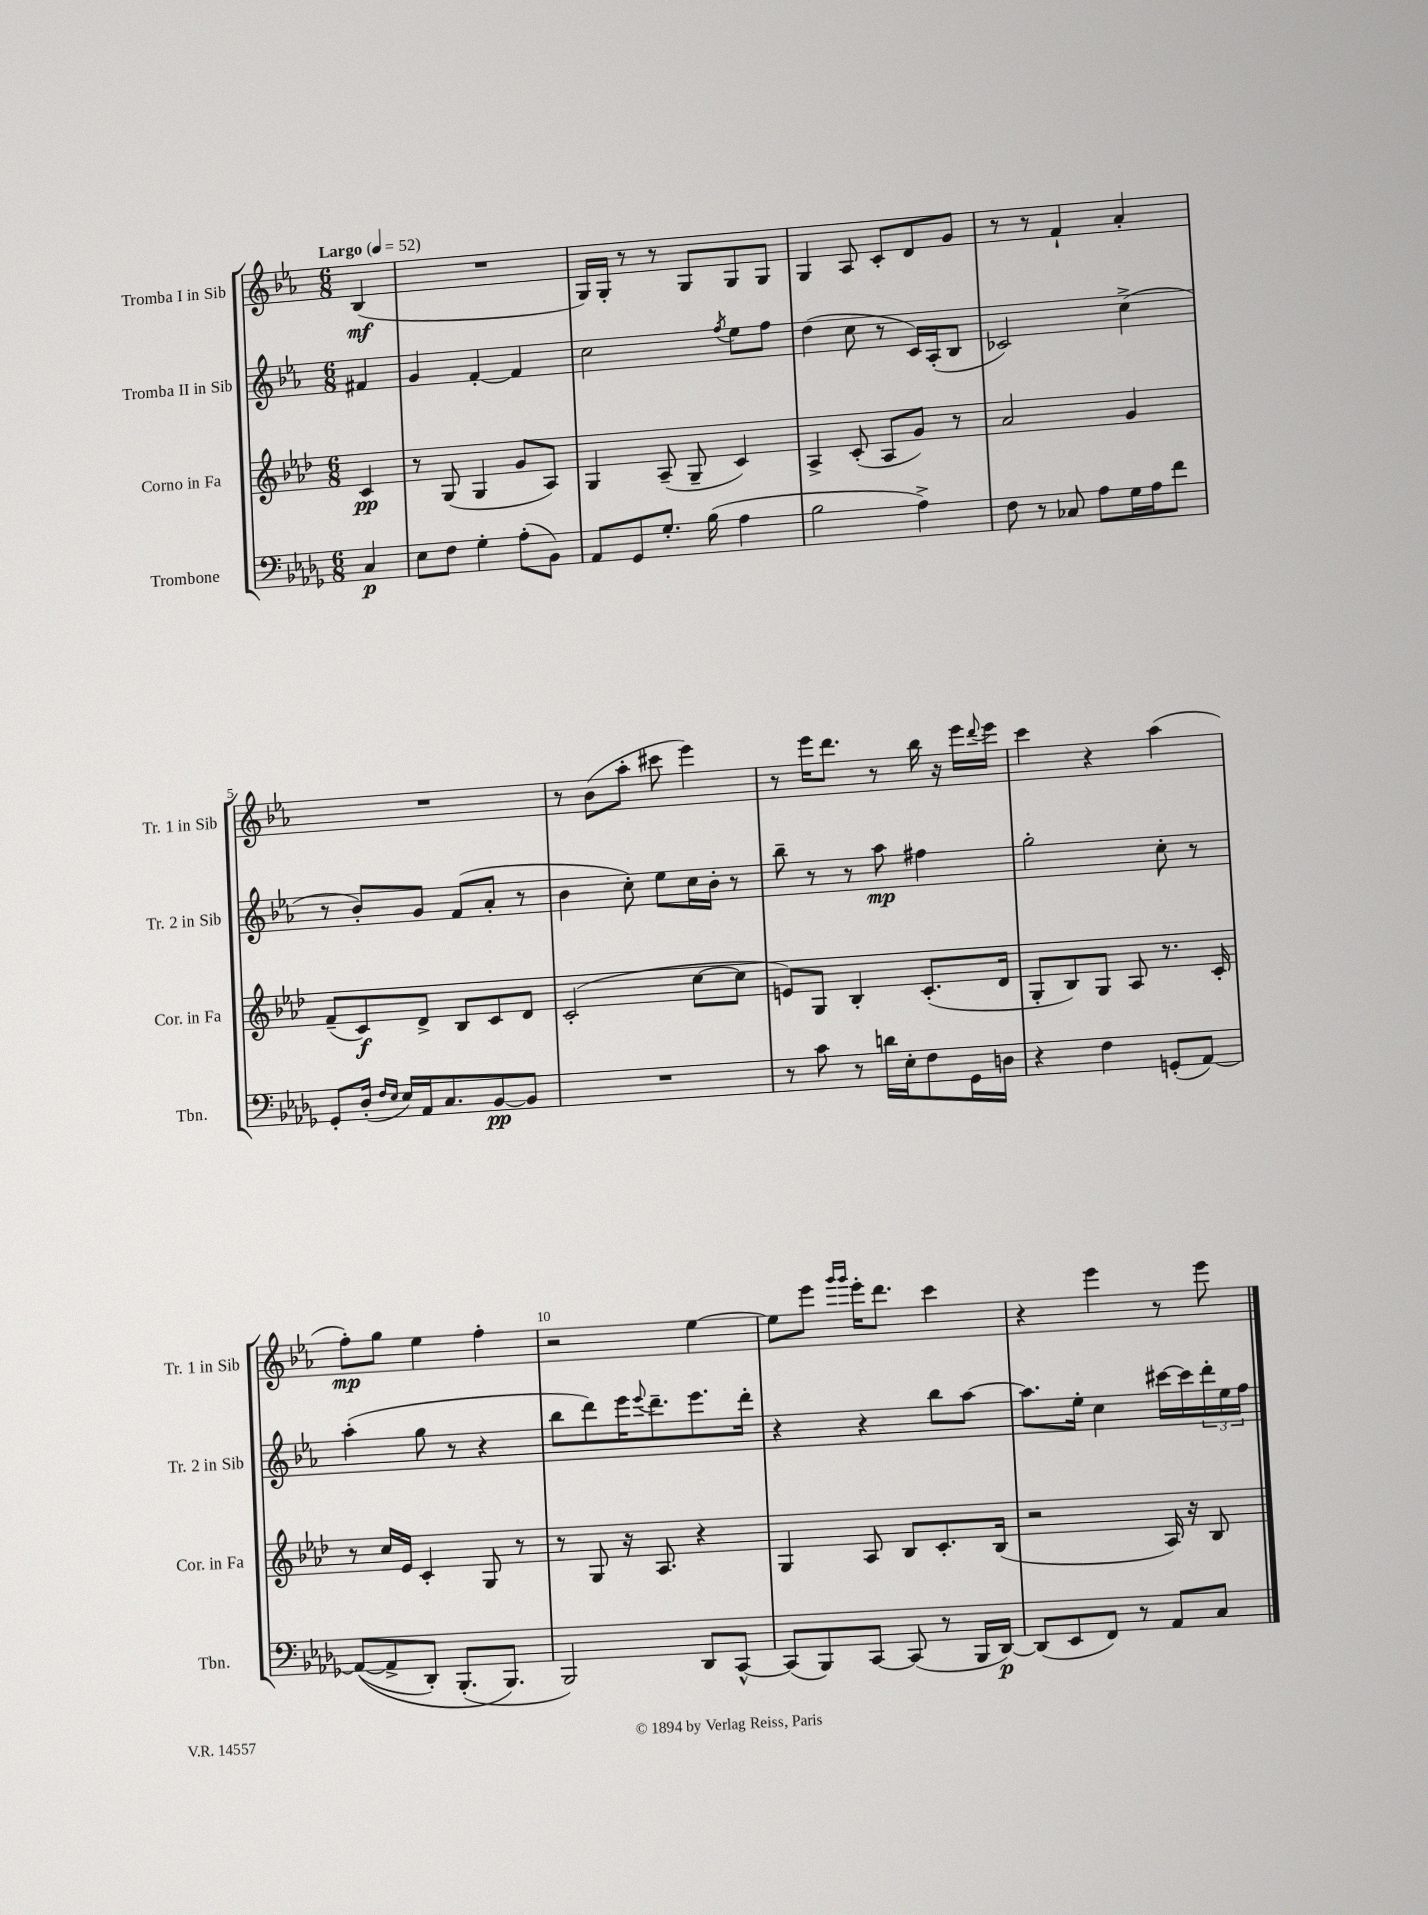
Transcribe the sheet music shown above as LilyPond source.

<<
\new StaffGroup <<
\new Staff = "s0" \with { instrumentName = "Tromba I in Sib" shortInstrumentName = "Tr. 1 in Sib" } {
    \clef treble \key ees \major \numericTimeSignature \time 6/8 \partial 4 \tempo "Largo" 4 = 52
    bes4\mf( |
    R2. |
    g16) g16-. r8 r8 g8 g8 g8 |
    g4 aes8 c'8-. d'8 g'8 |
    r8 r8 f'4-! aes'4-. |
    R2. |
    r8 bes'8( aes''8-. cis'''8 ees'''4) |
    r8 ees'''16 d'''8. r8 bes''16 r16 ees'''16 \appoggiatura { d'''8 } ees'''16 |
    c'''4 r4 aes''4( |
    f''8-.\mp) g''8 ees''4 f''4-. |
    r2 ees''4~ |
    ees''8 ees'''8 \grace { g'''16 g'''16 } ees'''16-. d'''8. c'''4 |
    r4 ees'''4 r8 ees'''8 \bar "|." |
}
\new Staff = "s1" \with { instrumentName = "Tromba II in Sib" shortInstrumentName = "Tr. 2 in Sib" } {
    \clef treble \key ees \major \numericTimeSignature \time 6/8 \partial 4
    fis'4 |
    g'4 f'4~-. f'4 |
    c''2 \acciaccatura { f''8 } ees''8 f''8 |
    d''4( c''8 r8 c'16) aes16-.( bes8 |
    ces'2) c''4->( |
    r8 bes'8-.) g'8 f'8( aes'8-. r8 |
    bes'4 c''8-.) ees''8 c''16 bes'16-. r8 |
    bes''8-- r8 r8 aes''8\mp fis''4 |
    g''2-. c''8-. r8 |
    aes''4-.( g''8 r8 r4 |
    bes''8 d'''8) ees'''16 \appoggiatura { ees'''8 } d'''8.-- ees'''8. d'''16-. |
    r4 r4 bes''8 aes''8~ |
    aes''8. ees''16-. c''4 cis'''16~ cis'''16 \tuplet 3/2 { d'''16-. ees''16 f''16 } \bar "|." |
}
\new Staff = "s2" \with { instrumentName = "Corno in Fa" shortInstrumentName = "Cor. in Fa" } {
    \clef treble \key aes \major \numericTimeSignature \time 6/8 \partial 4
    c'4\pp |
    r8 g8( g4 g'8 aes8) |
    g4 aes8--( g8-- c'4) |
    aes4-> c'8-.( aes8 g'8) r8 |
    aes'2 g'4 |
    f'8--( c'8\f) des'8-> bes8 c'8 des'8 |
    c'2-.( c''8~ c''8 |
    e'8) g8 bes4-. c'8.-.( des'16 |
    g8-. bes8) g8 aes8 r8. c'16-. |
    r8 c''16 ees'16 c'4-. g8 r8 |
    r8 g8 r16 aes8. r4 |
    g4 aes8 bes8 c'8.-. bes16( |
    r2 aes16) r16 bes8 \bar "|." |
}
\new Staff = "s3" \with { instrumentName = "Trombone" shortInstrumentName = "Tbn." } {
    \clef bass \key des \major \numericTimeSignature \time 6/8 \partial 4
    c4\p |
    ees8 f8 ges4-. aes8-.( bes,8) |
    aes,8 ges,8 ges8.-. bes16( aes4 |
    bes2 aes4->) |
    f8 r8 ces8 aes8 ges16 aes16 f'8 |
    ges,8-. des16-.( \grace { f16 ees16 } ees16) aes,16 c8. bes,8~\pp bes,8 |
    R2. |
    r8 c'8 r8 d'16 ees16-. f8 ges,16 d16 |
    r4 f4 g,8-.( aes,8~) |
    aes,8~(\( aes,8-> des,8-.) bes,,8.-.( bes,,8.\) |
    bes,,2) des,8 c,8~-^ |
    c,8( bes,,8) c,8~ c,8( r8 bes,,16 des,16~\p) |
    des,8( ees,8 f,8) r8 aes,8 c8 \bar "|." |
}
>>
>>
\layout { \context { \Score \override BarNumber.break-visibility = ##(#f #t #t) barNumberVisibility = #(every-nth-bar-number-visible 5) } }
